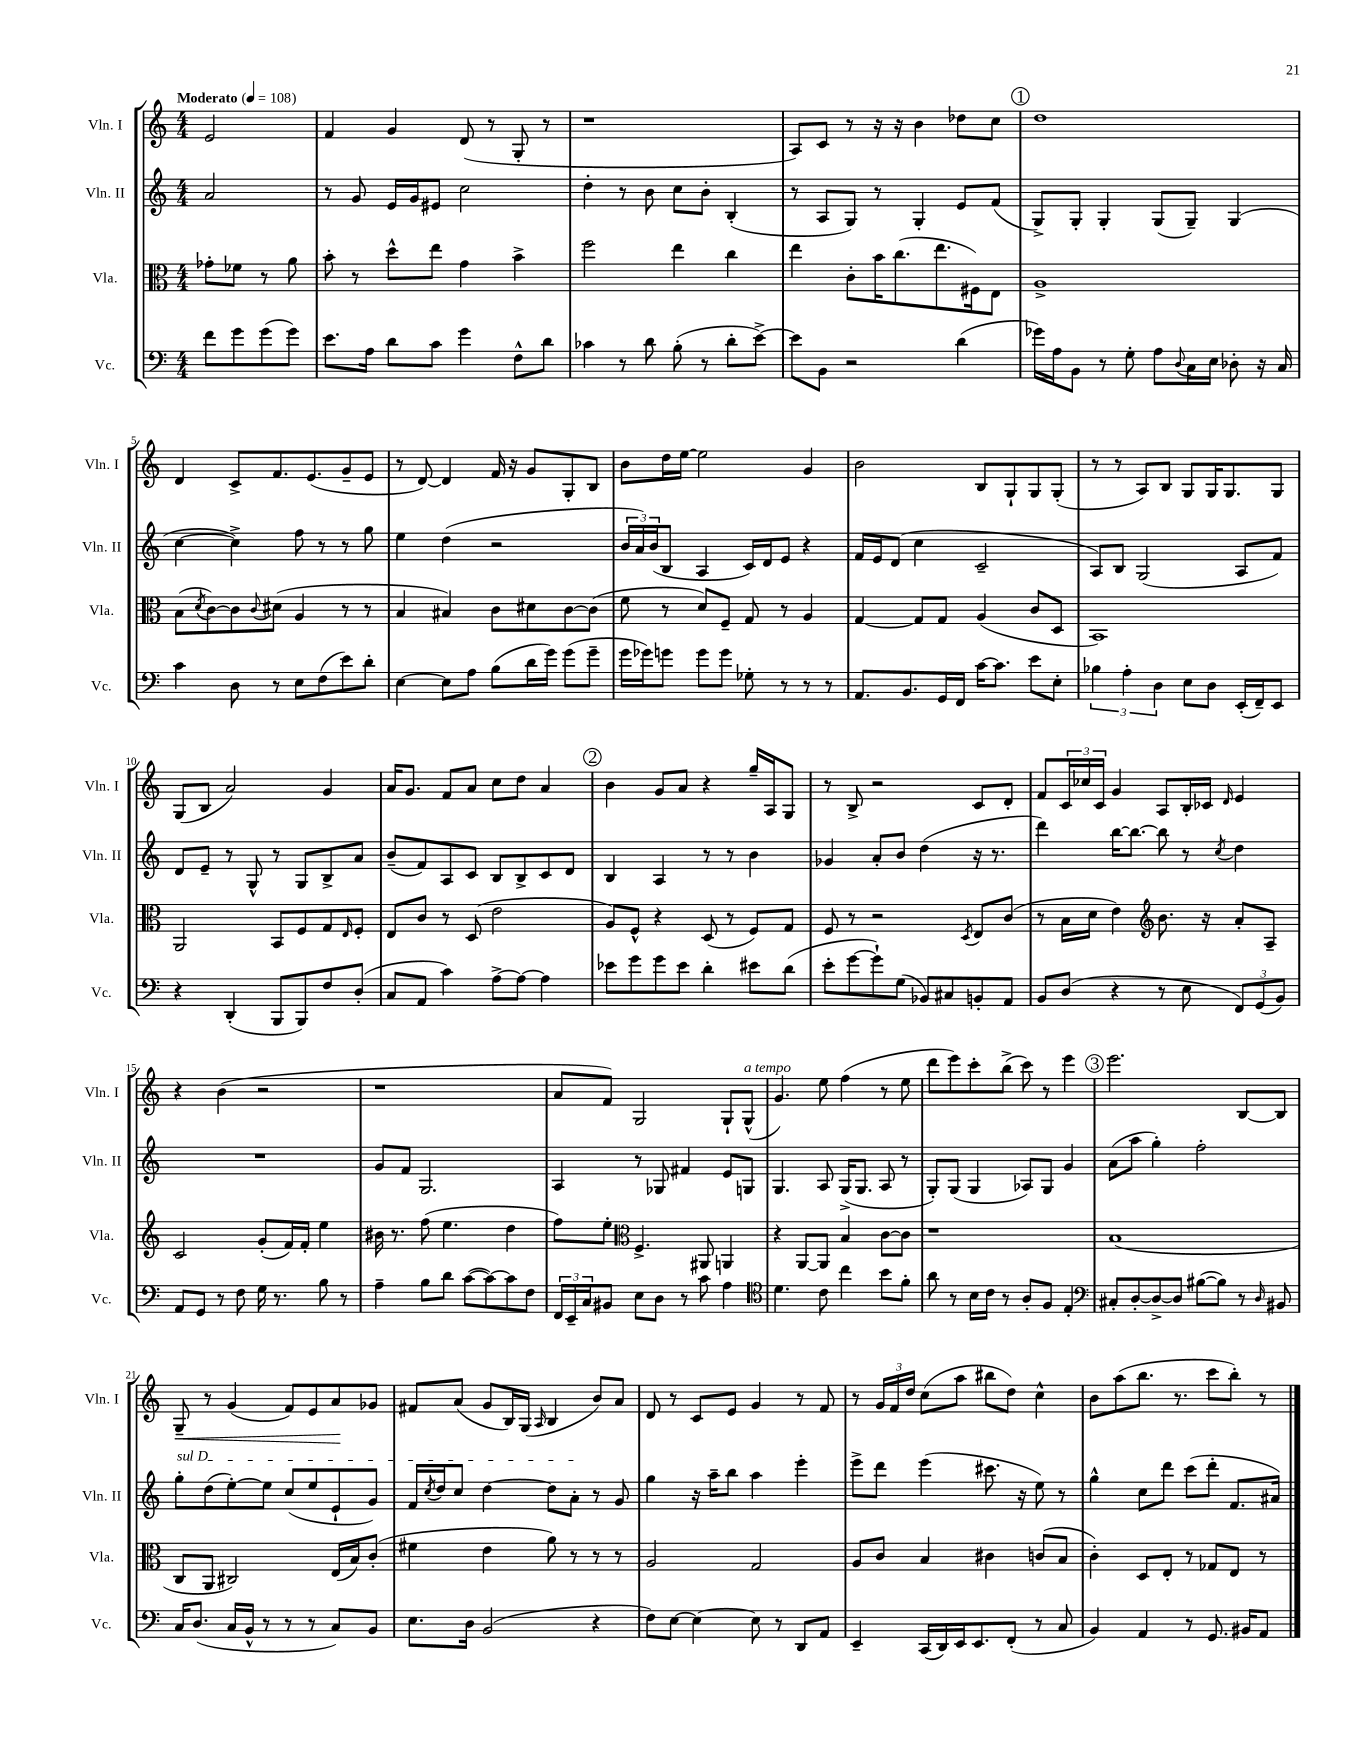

**kern	**kern	**kern	**kern
*staff4	*staff3	*staff2	*staff1
*clefF4	*clefC3	*clefG2	*clefG2
*k[]	*k[]	*k[]	*k[]
*M4/4	*M4/4	*M4/4	*M4/4
*MM108	*MM108	*MM108	*MM108
8f	8g-'	2a	2e
8g	8f-	.	.
(8g	8r	.	.
8g)	8a	.	.
=	=	=	=
8.e	8b'	8r	4f
.	8r	8g	.
16A	.	.	.
8d	8dd^^	16e	4g
.	.	16g	.
8c	8ee	8e#	.
4g	4g	2cc	(8d
.	.	.	8r
8F^^	4b^	.	8G'
8d	.	.	8r
=	=	=	=
4c-	2ff	4dd'	1r
8r	.	8r	.
8d	.	8b	.
(8B'	4ee	8cc	.
8r	.	8b'	.
8d'	4cc	(4B'	.
[8e^)	.	.	.
=	=	=	=
8e]	4ee	8r	8A)
8BB	.	8A	8c
2r	8c'	8G)	8r
.	16b	8r	16r
.	(8.cc	.	16r
.	.	4G'	4b
.	8.ee	.	.
(4d	.	8e	8dd-
.	16F#)	.	.
.	8E	(8f	8cc
=	=	=	=
16g-)	1A^	8G^)	1dd
16A	.	.	.
8BB	.	8G'	.
8r	.	4G'	.
8G'	.	.	.
8A	.	(8G	.
8qqD	.	.	.
16C	.	8G~)	.
16E	.	.	.
8D-'	.	(4G	.
16r	.	.	.
16C	.	.	.
=	=	=	=
4c	(8B	[4cc	4d
.	8qd	.	.
.	[8c)	.	.
8D	8c]	4cc^])	8c^
.	8qqc	.	.
8r	(8d#	.	8.f
8E	4A	8ff	.
.	.	.	(8.e
(8F	.	8r	.
8e)	8r	8r	8g~
8d'	8r	8gg	8e
=	=	=	=
[4E	4B	4ee	8r
.	.	.	[8d)
8E]	4B#)	(4dd	4d]
8A	.	.	.
(8B	8c	2r	16f
.	.	.	16r
16d	8d#	.	8g
16g)	.	.	.
(8g	[8c	.	8G'
8g~	(8c]	.	8B
=	=	=	=
16g	8f	24b	8b
.	.	24a)	.
16g-)	.	.	.
.	.	(24b	.
8g	8r	8B	16dd
.	.	.	[16ee
8g	8d)	4A	2ee]
8g	8F~	.	.
8G-'	8G	16c)	.
.	.	16d	.
8r	8r	8e	.
8r	4A	4r	4g
8r	.	.	.
=	=	=	=
8.AA	[4G	16f	2b
.	.	16e	.
.	.	(8d	.
8.BB	.	.	.
.	8G]	4cc	.
16GG	8G	.	.
16FF	.	.	.
[16c	(4A	2c~	8B
8.c]	.	.	.
.	.	.	8G`
8e	8c	.	8G
8E'	8D	.	(8G'
=	=	=	=
6B-	1BB)	8A)	8r
.	.	8B	8r
6A'	.	.	.
.	.	(2G	8A)
6D	.	.	.
.	.	.	8B
8E	.	.	8G
8D	.	.	16G
.	.	.	8.G
(16EE'	.	8A	.
16FF~)	.	.	.
8EE	.	8f)	8G
=	=	=	=
4r	2AA	8d	(8G
.	.	8e~	8B
(4DD'	.	8r	2a)
.	.	8G^^	.
8BBB	8BB	8r	.
8BBB)	8F	8G	.
8F	8G	8B^	4g
.	16qqE	.	.
(8D'	8F'	8a	.
=	=	=	=
8C	8E	(8b~	16a
.	.	.	8.g
8AA	8c	8f)	.
4c)	8r	8A	8f
.	(8D	8c	8a
[8A^	2e	8B	8cc
8A_	.	8B^	8dd
4A]	.	8c	4a
.	.	8d	.
=	=	=	=
8e-	8A)	4B	4b
8g	8F^^	.	.
8g	4r	4A	8g
8e-	.	.	8a
4d'	(8D	8r	4r
.	8r	8r	.
8e#	8F)	4b	16gg~
.	.	.	16A
(8d	8G	.	8G
=	=	=	=
8e'	8F	4g-	8r
[8g	8r	.	8B^
8g`])	2r	8a'	2r
(8G	.	8b	.
8BB-)	.	(4dd	.
8C#	.	.	.
.	8qD	.	.
8BB'	8E	16r	8c
.	.	8.r	.
8AA	(8c	.	8d'
=	=	=	=
8BB	8r	4ddd)	8f
(8D	16B	.	24c
.	.	.	24cc-
.	16d	.	.
.	.	.	24c
4r	4e)	[16bb	4g
.	.	8.bb_	.
*	*clefG2	*	*
8r	8.b	8bb]	8A
8E	.	8r	16B'
.	16r	.	16c-
.	.	8qcc	16qqd
12FF)	8a'	4dd	4e
(12GG	.	.	.
.	8A~	.	.
12BB)	.	.	.
=	=	=	=
8AA	2c	1r	4r
8GG	.	.	.
8r	.	.	(4b
8F	.	.	.
16G	(8g'	.	2r
8.r	.	.	.
.	16f)	.	.
.	16f'	.	.
8B	4ee	.	.
8r	.	.	.
=	=	=	=
4A~	16b#	8g	1r
.	8.r	.	.
.	.	8f	.
8B	(8ff	2.G	.
8d	4.ee	.	.
([8c	.	.	.
8c_)	.	.	.
8c]	4dd	.	.
8F	.	.	.
=	=	=	=
24FF	8ff)	4A	8a
24EE~	.	.	.
24C	.	.	.
8BB#	8ee'	.	8f)
*	*clefC3	*	*
8E	4.F^	8r	2G
8D	.	8G-	.
8r	.	4f#	.
8c	8AA#	.	.
4A	4AA	8e	8G`
.	.	8G	(8G^^
=	=	=	=
*clefC4	*	*	*
4.d	4r	4.G	4.g)
.	[8AA	.	.
8c	8AA]	8A	8ee
4cc	4B	(16G^	(4ff
.	.	8.G	.
8b	[8c	8A	8r
8f'	8c]	8r	8ee
=	=	=	=
8a	1r	8G')	8ddd
8r	.	(8G	8eee)
16B	.	4G	8ccc'
16c	.	.	.
8r	.	.	(8bb^
8A'	.	8A-)	8ccc)
8F	.	8G	8r
4E'	.	4g	4eee
=	=	=	=
*clefF4	*	*	*
8C#'	(1B	(8a	2.eee
[8D'	.	8aa	.
8D^_	.	4gg')	.
8D]	.	.	.
([8B#	.	2ff'	.
8B#])	.	.	.
8r	.	.	[8B
16qqD	.	.	.
8BB#	.	.	8B]
=	=	=	=
16C	8C	8gg'	8G~
(8.D	.	.	.
.	8AA	(8dd	8r
16C	2C#)	[8ee')	(4g
16BB^^	.	.	.
8r	.	8ee]	.
8r	.	(8cc	8f)
8r	.	8ee	8e
8C)	(16E	8e`	8a
.	16B)	.	.
8BB	(8c'	8g)	8g-
=	=	=	=
8.E	4f#	16f	8f#
.	.	8qcc	.
.	.	16dd	.
.	.	8cc	(8a
16D	.	.	.
(2BB	4e	[4dd	8g
.	.	.	16B)
.	.	.	(16G
.	.	.	16qqA
.	8a)	8dd]	4B
.	8r	8a'	.
4r	8r	8r	8b)
.	8r	8g	8a
=	=	=	=
8F)	2A	4gg	8d
[8E	.	.	8r
4E_	.	16r	8c
.	.	16aa~	.
.	.	8bb	8e
8E]	2G	4aa	4g
8r	.	.	.
8DD	.	4eee'	8r
8AA	.	.	8f
=	=	=	=
4EE~	8A	8eee^	8r
.	8c	8ddd	24g
.	.	.	24f
.	.	.	24dd
(16CC	4B	(4eee	(8cc
16DD)	.	.	.
16EE	.	.	8aa
8.EE	.	.	.
.	4c#	8.ccc#	8bb#
(8FF'	.	.	8dd)
.	.	16r	.
8r	(8c	8ee)	4cc^^
8C	8B	8r	.
=	=	=	=
4BB)	4c')	4gg^^	8b
.	.	.	(8aa
4AA	8D	8cc	8.bb
.	8E'	8ddd	.
.	.	.	8.r
8r	8r	(8ccc	.
8.GG	8G-	8ddd'	8ccc
.	8E	8.f	8bb')
16BB#	.	.	.
8AA	8r	.	8r
.	.	16a#)	.
==	==	==	==
*-	*-	*-	*-
